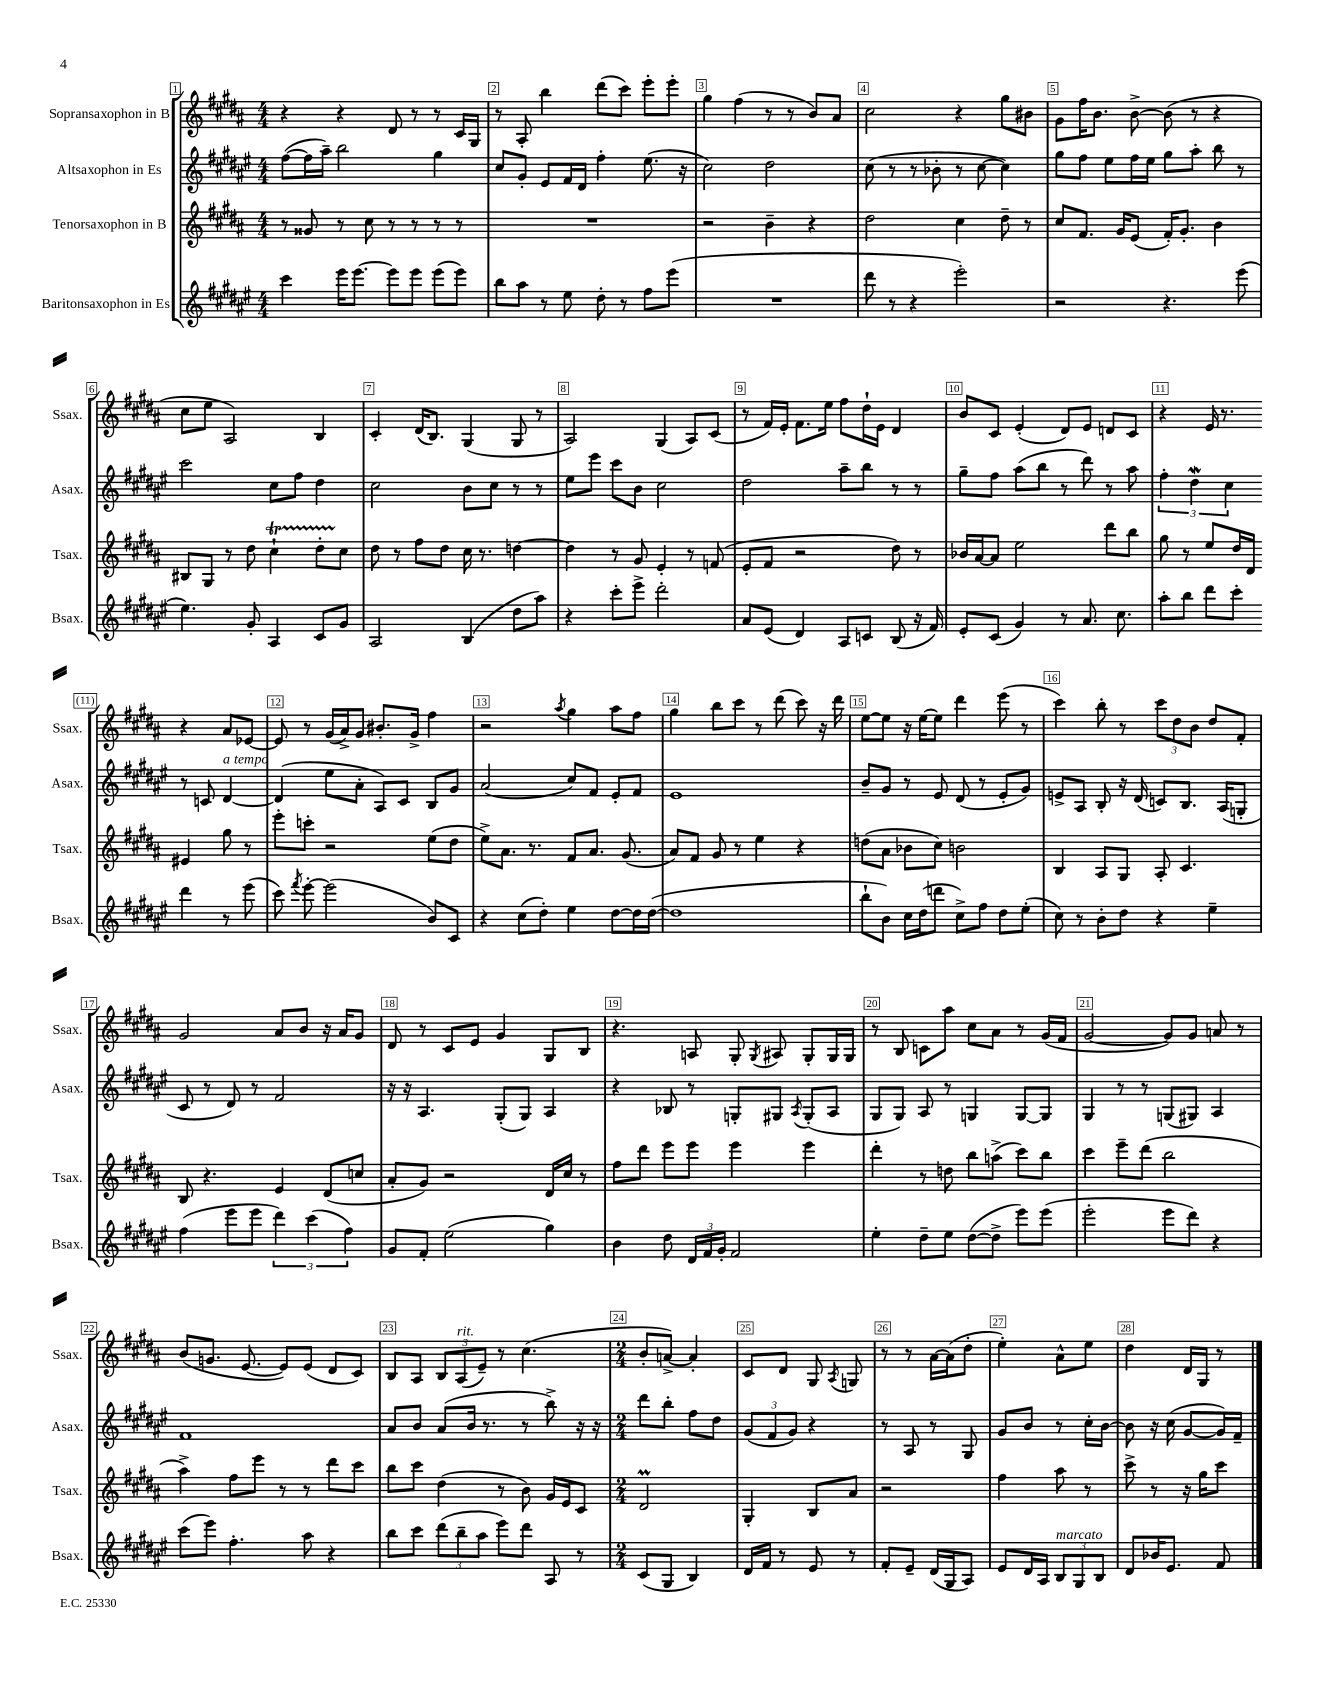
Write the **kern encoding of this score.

**kern	**kern	**kern	**kern
*staff4	*staff3	*staff2	*staff1
*clefG2	*clefG2	*clefG2	*clefG2
*k[f#c#g#d#a#e#]	*k[f#c#g#d#a#]	*k[f#c#g#d#a#e#]	*k[f#c#g#d#a#]
*M4/4	*M4/4	*M4/4	*M4/4
4ccc#\	8r	([8ff#\L	4r
.	8g##/	16ff#\]L	.
.	.	16aa#~\JJ)	.
16eee#\LK	8r	2bb\	4r
[8.eee#\J	.	.	.
.	8cc#\	.	.
8eee#\]L	8r	.	8d#/
8eee#\J	8r	.	8r
(8eee#\L	8r	4gg#\	8r
8eee#\J)	8r	.	16c#/LL
.	.	.	16G#/JJ
=	=	=	=
8bb\L	1r	8cc#/L	8r
8aa#\J	.	8g#'/J	8A#'/
8r	.	8e#/L	4bb\
8ee#\	.	16f#/L	.
.	.	16d#/JJ	.
8dd#'\	.	4ff#'\	(8ddd#\L
8r	.	.	8ccc#\J)
8ff#\L	.	(8.ee#\	8eee'\L
(8eee#\J	.	.	8eee'\J
.	.	16r	.
=	=	=	=
1r	2r	2cc#\)	4gg#\
.	.	.	(4ff#\
.	4b~\	2dd#\	8r
.	.	.	8r
.	4r	.	8b/L)
.	.	.	8a#/J
=	=	=	=
8ddd#\	2dd#\	(8cc#\	2cc#\
8r	.	8r	.
4r	.	8r	.
.	.	8b-'\	.
2eee#'\)	4cc#\	8r	4r
.	.	[8cc#\	.
.	8dd#~\	4cc#\])	8gg#\L
.	8r	.	8b#\J
=	=	=	=
2r	8cc#/L	8gg#\L	8g#\L
.	8.f#/J	8ff#\J	16ff#\K
.	.	.	8.b\J
.	.	8ee#\L	.
.	16g#/LK	.	.
.	(8e/J	16ff#\L	[8b^\
.	.	16ee#\JJ	.
4.r	16f#'/LK)	8gg#\L	(8b\]
.	8.g#'/J	.	.
.	.	8aa#'\J	8r
.	4b\	8bb\	4r
(8eee#\	.	8r	.
=	=	=	=
4.ee#\)	8B#/L	2ccc#\	8cc#\L
.	8G#/J	.	8ee\J
.	8r	.	2A#/)
8g#'/	8dd#\	.	.
4A#/	4cc#`\	8cc#\L	.
.	.	8ff#\J	.
8c#/L	8dd#'\L	4dd#\	4B/
8g#/J	8cc#\J	.	.
=	=	=	=
2A#/	8dd#\	2cc#\	4c#'/
.	8r	.	.
.	8ff#\L	.	(16d#/LK
.	.	.	8.B/J)
.	8dd#\J	.	.
(4B/	16cc#\	8b\L	(4G#/
.	8.r	.	.
.	.	8cc#\J	.
8dd#\L	[4dd\	8r	8G#/
8aa#\J)	.	8r	8r
=	=	=	=
4r	4dd\]	8ee#\L	2A#/)
.	.	8eee#\J	.
8ccc#'\L	8r	8ccc#\L	.
8eee#^\J	8g#/	8b\J	.
2ddd#'\	4e'/	2cc#\	(4G#/
.	8r	.	8A#/L)
.	(8f/	.	(8c#/J
=	=	=	=
8a#/L	8e'/L	2dd#\	8r
(8e#/J	8f#/J	.	16f#/LL)
.	.	.	16e'/JJ
4d#/)	2r	.	8.f#\L
.	.	.	16ee\Jk
8A#/L	.	8aa#~\L	8ff#\L
8c/J	.	8bb\J	16dd#`\L
.	.	.	16e\JJ
(8B/	8dd#\)	8r	4d#/
16r	8r	8r	.
16f#/)	.	.	.
=	=	=	=
8e#'/L	16b-/LL	8gg#~\L	8b/L
.	[16a#/J	.	.
(8c#/J	8a#/]J	8ff#\J	8c#/J
4g#/)	2ee\	(8aa#\L	(4e'/
.	.	8bb\J	.
8r	.	8r	8d#/L)
8.a#/	.	8ddd#\)	8e/J
.	8ddd#\L	8r	8d/L
8.cc#\	.	.	.
.	8bb\J	8aa#\	8c#/J
=	=	=	=
8aa#'\L	8gg#\	6ff#'\	4r
8bb\J	8r	.	.
.	.	6dd#\	.
8ddd#\L	8ee/L	.	16e/
.	.	.	8.r
.	.	6cc#\	.
8ccc#'\J	16dd#/L	.	.
.	16d#/JJ	.	.
4ddd#\	4e#/	8r	4r
.	.	8c/	.
8r	8gg#\	[4d#/	8a#/L
(8eee#\	8r	.	[8e-/J
=	=	=	=
8ccc#\)	8eee'\L	(4d#/]	8e-/]
8qfff#/	.	.	.
[8eee#'\	8ccc'\J	.	8r
(2eee#\]	2r	8ee#\L	(16g#/LL
.	.	.	16a#^/J)
.	.	8a#'\J	8g#/J
.	.	8A#/L)	8.b#'/L
.	.	8c#/J	.
.	.	.	16g#^/Jk
8b/L)	(8ee\L	8B/L	4ff#\
8c#/J	8dd#\J	8g#/J	.
=	=	=	=
4r	8ee^\L)	(2a#/	2r
.	8.a#\J	.	.
(8cc#\L	.	.	.
.	8.r	.	.
8dd#'\J)	.	.	.
.	.	.	8qaa#/
4ee#\	8f#/L	8cc#/L)	4gg#\
.	8.a#/J	8f#/J	.
[8dd#\L	.	8e#'/L	8aa#\L
.	(8.g#/	.	.
16dd#\]L	.	8f#/J	8ff#\J
([16dd#\JJ	.	.	.
=	=	=	=
1dd#]	8a#/L)	1e#	4gg#\
.	8f#/J	.	.
.	8g#/	.	8bb\L
.	8r	.	8ccc#\J
.	4ee\	.	8r
.	.	.	(8ddd#\
.	4r	.	8ccc#\)
.	.	.	16r
.	.	.	16ddd#\
=	=	=	=
8bb`\L	(8dd\L	8b~/L	[8ee\L
8b\J)	8a#\J	8g#/J	8ee\]J
16cc#\LL	8b-\L	8r	16r
(16dd#\J	.	.	[16ee\LK
8ddd\J	8cc#\J)	8e#/	8ee\]J
8cc#^\L)	2b\	(8d#/	4ddd#\
8ff#\J	.	8r	.
8dd#\L	.	8e#'/L	(8eee\
(8ee#'\J	.	8g#/J)	8r
=	=	=	=
8cc#\)	4B/	8e^/L	4ccc#\)
8r	.	8A#/J	.
8b'\L	8A#/L	8B'/	8bb'\
8dd#\J	8G#/J	16r	8r
.	.	(16d#/	.
4r	8A#'/	8c/L)	12ccc#\L
.	.	.	12dd#\
.	4.c#/	8.B/J	.
.	.	.	12b\J
4ee#~\	.	.	8dd#/L
.	.	(16A#/LK	.
.	.	8G'/J	8f#'/J
=	=	=	=
(4ff#\	8B/	8c#/	2g#/
.	4.r	8r	.
8eee#\L	.	8d#/)	.
8eee#\J	.	8r	.
6ddd#\)	4e/	2f#/	8a#/L
.	.	.	8b/J
(6ccc#\	.	.	.
.	(8d#/L	.	16r
.	.	.	16a#/LK
6ff#\)	.	.	.
.	8cc/J	.	8g#/J
=	=	=	=
8g#/L	8a#'/L	16r	8d#/
.	.	16r	.
8f#'/J	8g#/J)	4.A#/	8r
(2ee#\	2r	.	8c#/L
.	.	.	8e/J
.	.	(8G#'/L	4g#/
.	.	8G#/J)	.
4gg#\)	16d#/LL	4A#/	8G#/L
.	16cc#/JJ	.	.
.	8r	.	8B/J
=	=	=	=
4b\	8ff#\L	4r	4.r
.	8ddd#\J	.	.
8dd#\	8eee\L	8B-/	.
24d#/LL	8eee\J	8r	8A/
24f#/	.	.	.
24g#'/JJ	.	.	.
2f#/	4eee\	8G'/L	8G#'/
.	.	.	8qG#/
.	.	8G#/J	8A#/
.	.	8qA#/	.
.	4eee\	(8G#'/L	8G#'/L
.	.	8A#/J	16G#/L
.	.	.	16G#/JJ
=	=	=	=
4ee#'\	4ddd#'\	8G#/L	8r
.	.	8G#/J)	8B/
8dd#~\L	8r	8A#/	8c\L
8ee#\J	8dd\	8r	8aa#\J
([8dd#\L	8bb\L	4G/	8cc#\L
8dd#^\]J	(8aa^\J	.	8a#\J
8eee#\L)	8ccc#\L)	[8G/L	8r
(8eee#\J	8bb\J	8G/]J	(16g#/LL
.	.	.	16f#/JJ
=	=	=	=
2eee#'\	4ccc#\	4G#/	[2g#/
.	8eee~\L	8r	.
.	(8ddd#\J	8r	.
8eee#\L	2bb\	(8G/L	8g#/]L)
8ddd#\J)	.	8G#/J)	8g#/J
4r	.	4A#/	8a/
.	.	.	8r
=	=	=	=
(8ccc#\L	4aa#^\)	1f#	(8b/L
8eee#\J)	.	.	8.g/J
4.ff#'\	8ff#\L	.	.
.	.	.	[8.e/
.	8eee\J	.	.
.	8r	.	8e/]L)
8aa#\	8r	.	(8e/J
4r	8ddd#\L	.	8d#/L
.	8ccc#\J	.	8c#/J)
=	=	=	=
8bb\L	8bb\L	8a#/L	8B/L
8ccc#\J	8ccc#\J	8b/J	8A#/J
(12ddd#\L	(4dd#\	(8a#/L	12B/L
12bb~\	.	.	(12A#/
.	.	16b/Jk	.
12aa#\J	.	.	12e~/J)
.	.	8.r	.
8eee#\L)	8r	.	8r
8ddd#\J	8b\)	8r	(4.cc#\
8A#/	16g#/LL	8bb^\)	.
.	16e/J	.	.
8r	8c#/J	16r	.
.	.	16r	.
=	=	=	=
*M2/4	*M2/4	*M2/4	*M2/4
(8c#/L	2d#/	8ddd#\L	8b'/L
8G#/J	.	8bb'\J	[8a^/J)
4B/)	.	8ff#\L	4a'/]
.	.	8dd#\J	.
=	=	=	=
16d#/LL	4G#'/	(12g#/L	8c#/L
16f#/JJ	.	.	.
.	.	12f#/	.
8r	.	.	8d#/J
.	.	12g#/J)	.
8e#/	8B/L	4r	8G#/
.	.	.	8qA#/
8r	8a#/J	.	8G/
=	=	=	=
8f#'/L	2r	8r	8r
8e#~/J	.	8A#/	8r
(16d#/LL	.	8r	[16a#\LL
16G#/J	.	.	(16a#\]J
8A#/J)	.	8G#/	8dd#'\J
=	=	=	=
8e#/L	4ff#\	8g#/L	4ee'\)
16d#/L	.	8b/J	.
16A#/JJ	.	.	.
12B/L	8aa#\	8r	8a#^^\L
12G#/	.	.	.
.	8r	16cc#'\LL	8ee\J
12B/J	.	.	.
.	.	[16b\JJ	.
=	=	=	=
8d#/L	8ccc#^\	8b\]	4dd#\
16b-/K	8r	16r	.
8.e#/J	.	(16cc#\	.
.	16r	[8g#/L	16d#/LL
.	16gg#\LK	.	16G#/JJ
8f#/	8ccc#\J	16g#/]L)	8r
.	.	16f#~/JJ	.
==	==	==	==
*-	*-	*-	*-
